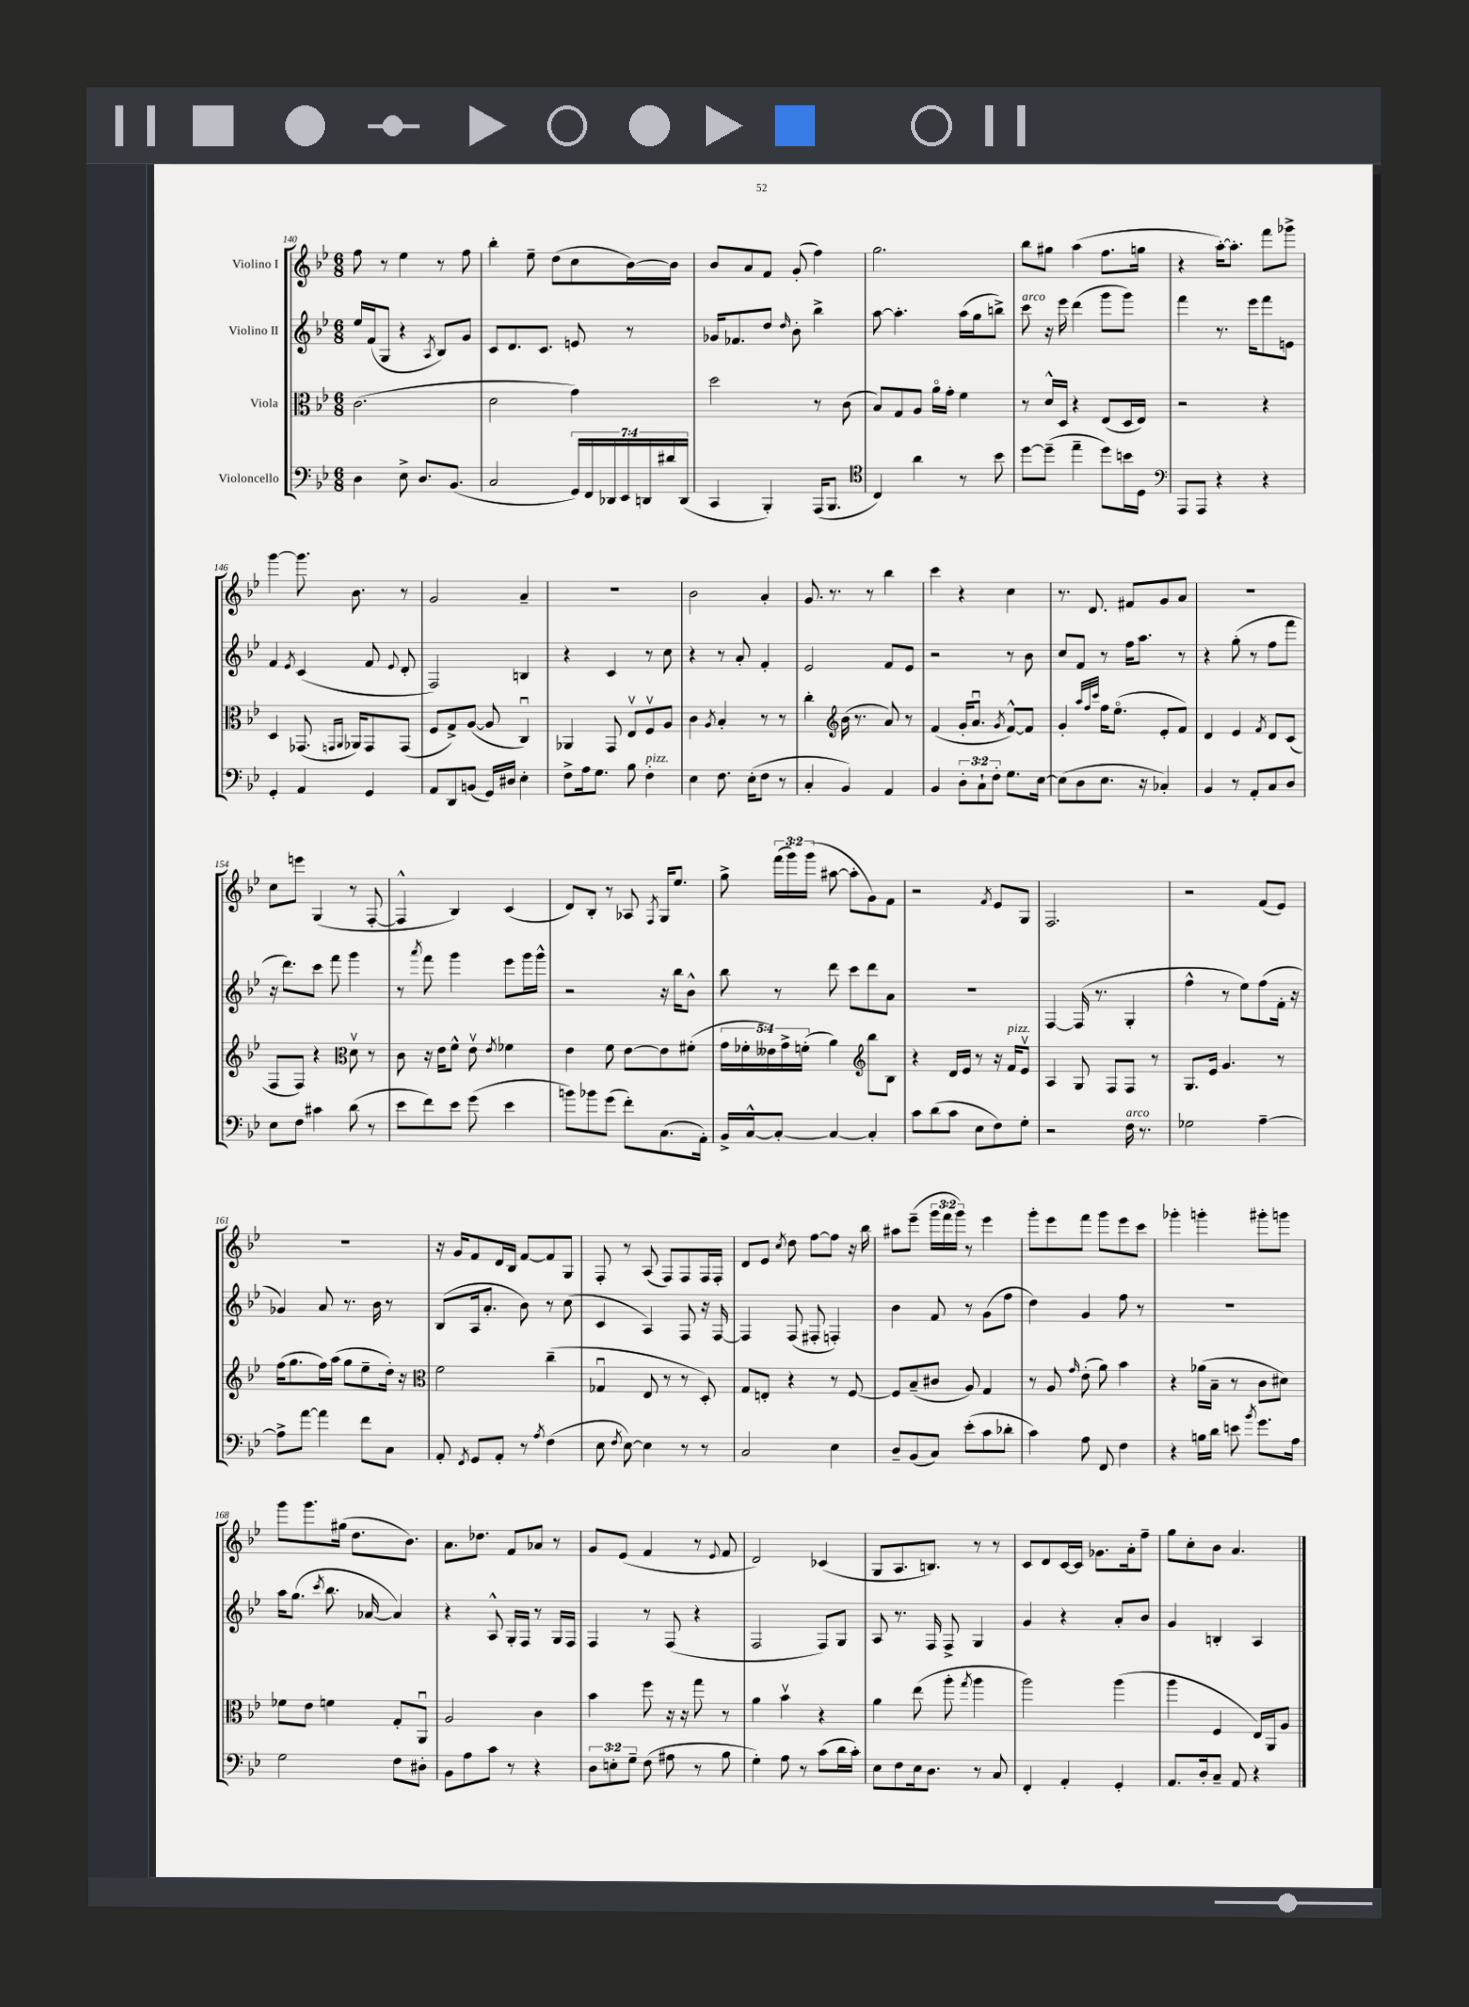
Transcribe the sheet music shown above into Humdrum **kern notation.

**kern	**kern	**kern	**kern
*part4	*part3	*part2	*part1
*staff4	*staff3	*staff2	*staff1
*I"Violoncello	*I"Viola	*I"Violino II	*I"Violino I
*clefF4	*clefC3	*clefG2	*clefG2
*k[b-e-]	*k[b-e-]	*k[b-e-]	*k[b-e-]
*M6/8	*M6/8	*M6/8	*M6/8
=140	=140	=140	=140
4D\	(2.c\	16ee-/LL	8ff\
.	.	(16f/J	.
.	.	8G/J	8r
8E-^\	.	4r	4ee-\
8.D/L	.	.	.
.	.	8qA/	.
.	.	8B-/L)	8r
(8.BB-/J	.	.	.
.	.	8g/J	8ff\
=141	=141	=141	=141
2C/	2d\	8c/L	4bb-'\
.	.	8.d/	.
.	.	.	8ee-~\
.	.	8.c/J	.
.	.	.	(8dd\L
28GG/LL)	4g\)	8en/	8cc\
28FF/	.	.	.
28DD-X/	.	.	.
28EE-/	.	.	.
.	.	8r	[16b-\L)
28DDn/	.	.	.
28d#X/	.	.	.
.	.	.	16b-\JJ]
(28DD/JJ	.	.	.
=142	=142	=142	=142
4CC/	2dd\	16g-X/KL	8b-/L
.	.	8.f-X/	.
.	.	.	8a/
4BBB-'/)	.	8dd/J	8f/J
.	.	16qqdd/	.
.	.	8b-'\	(8g'/
(16AAA/KL	8r	4bb-^\	4ff\)
8.BBB-/J	.	.	.
.	(8c\	.	.
=143	=143	=143	=143
*clefC4	*	*	*
4C/)	8B-/L)	[8aa\	2.gg\
.	8G/	4.aa'\]	.
4a\	8A/J	.	.
.	16a\LL	.	.
.	16g'\JJ	.	.
8r	4f\	(16aa\LL	.
.	.	16gg\J	.
8b-\	.	8bbn^\J)	.
=144	=144	=144	=144
!	!	!LO:TX:a:i:t=arco	!
[8dd\L	8r	8ccc\	8bb-\L
(8dd~\J]	16d^^/LL	16r	8gg#X\J
.	16D/JJ	16eee-\	.
4ee-~\	4r	(4ddd\	(4aa\
8dd\L)	(8E-/L	8ggg\L	8.ff\L
16bn\L	16D/L	8ggg\J)	.
16D\JJ	16E-/JJ)	.	16ggn\Jk
=145	=145	=145	=145
*clefF4	*	*	*
8AAA/L	2r	4fff\	4r
8AAA/J	.	.	.
4r	.	8.r	[16aa'\KL)
.	.	.	8.aa'\J]
.	.	16eee-\KL	.
4r	4r	8fff\	8fff\L
.	.	8en\J	8ggg-X^\J
!!LO:LB:g=z
=146	=146	=146	=146
4GG'/	4D/	4f/	[4ggg\
.	.	8qe-/	.
4AA/	(8.GG-X/	(4c/	8.ggg\]
.	16qqGGn/LL	.	.
.	16qqAA/JJ	.	.
.	16AA-X/KL)	.	8.b-\
4GG/	8GG/	8f/	.
.	.	8qqe-/	.
.	(8GG/J	8d'/	8r
=147	=147	=147	=147
8AA/L	8F/L	2F/)	2g/
8DD/	8G^/)	.	.
(8BBn/J	([8A/J	.	.
16GG/LL)	8A/]	.	.
16D#X/JJ	.	.	.
4E-'\	4Cu/)	4Bn/	4a~/
=148	=148	=148	=148
8F^\L	4AA-X/	4r	2.r
16A\k	.	.	.
8.G\J	.	.	.
.	8GG/	4c/	.
8B-\	8E-v/L	.	.
!LO:TX:a:i:t=pizz.	!	!	!
4F'\	8Fv/	8r	.
.	8A/J	8cc\	.
=149	=149	=149	=149
4E-\	4c\	4r	2b-\
.	8qA/	.	.
8.F\	4B-'/	8r	.
.	.	8a'/	.
(16E-'\KL	.	.	.
8F\J	8r	4f'/	4a'/
8r	8r	.	.
=150	=150	=150	=150
4C'/	4cc'\	2e-/	8.g/
.	.	.	8.r
*	*clefG2	*	*
4BB-/)	(16b-\	.	.
.	8.r	.	.
.	.	.	8r
4AA/	8a/)	8f/L	4bb-\
.	8r	8e-/J	.
=151	=151	=151	=151
4BB-/	(4f/	2r	4ccc\
12D'\L	16g'/KL	.	4r
.	8.au/J	.	.
12C`\	.	.	.
12F'\J	.	.	.
.	8qg/	.	.
8.G\L	[8f^^/L)	8r	4cc\
.	8f/J]	8b-\	.
[16E-\Jk	.	.	.
=152	=152	=152	=152
(8E-\L]	4g'/	8cc/L	8.r
8D\	.	8f/J	.
.	.	.	8.d/
.	32qqaa/LLL	.	.
.	32qqff/	.	.
.	32qqccc/JJJ	.	.
8.E-\J	16ff\KL	8r	.
.	(8.ee-\J	.	.
.	.	16ff\KL	8f#X/L
16r	.	8.aa\J	.
4C-X'/)	8e-'/L	.	8g/
.	8f/J)	8r	8a/J
=153	=153	=153	=153
4BB-/	4d/	4r	2.r
8r	4e-/	(8gg'\	.
8AA'/L	.	8r	.
.	8qf/	.	.
8C/	8d/L	8ff\L	.
8D/J	(8c/J	8fff\J	.
!!LO:LB:g=z
=154	=154	=154	=154
8E-\L	8F/L	16r	8cc\L
.	.	8.ddd\L)	.
8F\J	8F/J)	.	8eeen\J
4c#X\	4r	8ccc\J	(4G/
.	.	8fff\	.
*	*clefC3	*	*
(8d\	8dv\	4ggg\	8r
8r	8r	.	[8F'/
=155	=155	=155	=155
8e-\L	8c\	8r	4F^^/]
.	.	8qaaa/	.
8f\)	16r	8fff\	.
.	16e-\KL	.	.
8e-\J	8f^^\J	4ggg\	4B-/)
(8g\	8e-v\	.	.
.	8qe-/	.	.
4e-\	4f-X\	8eee-\L	(4c/
.	.	16ggg\L	.
.	.	16ggg^^\JJ	.
=156	=156	=156	=156
8bn\L)	4e-\	2r	8d/L)
8b-X\	.	.	8B-'/J
(8g\J	8f\	.	8r
8f'\L)	[8e-\L	.	8A-X/
.	.	.	8qF/
(8.C\	8e-\]	16r	16G/KL
.	.	16bb-\KL	8.ee-/J
.	(8f#X'\J	8b-^^\J	.
16AA'\Jk)	.	.	.
=157	=157	=157	=157
16BB-^/LL	20g\LL	8bb-\	8gg^\
.	20f-X'\	.	.
[16C^^/J	.	.	.
.	20e--X\)	.	.
8C'/J_	.	8r	(24fff\LL
.	20g^\	.	.
.	.	.	24ggg\)
.	(20fn'\JJ	.	.
.	.	.	(24ggg\JJ
4C/_	4a\)	8ddd\	[8aa#X\
.	.	8ccc\L	8aa#'\L]
*	*clefG2	*	*
4C'/]	8bb-\L	8ddd\	8g\)
.	8B-\J	8a\J	8f\J
=158	=158	=158	=158
8c\L	4r	2.r	2r
(8d\	.	.	.
8c\J	16d/LL	.	.
.	16e-/JJ	.	.
8E-\L	8r	.	.
.	.	.	8qf/
8F\)	16r	.	8e-/L
!	!LO:TX:a:i:t=pizz.	!	!
.	16f/KL	.	.
8G'\J	8e-v/J	.	8G/J
=159	=159	=159	=159
2r	4A/	[4F/	2.F/
.	8G/	(16F/]	.
.	.	8.r	.
.	8F/L	.	.
!LO:TX:a:i:t=arco	!	!	!
16F\	8F/J	4G'/	.
8.r	.	.	.
.	8r	.	.
=160	=160	=160	=160
2G-X\	8.G/L	4ff^^\	2r
.	16e-/Jk	.	.
.	4.g/	8r	.
.	.	8ee-\L)	.
[4A~\	.	(8ff\	(8f/L
.	8r	16f'\Jk	8e-/J)
.	.	16r	.
!!LO:LB:g=z
=161	=161	=161	=161
8A^\L]	(16ff\KL	4g-X/)	2.r
.	8.gg\	.	.
[8a\J	.	.	.
4a\]	16ff\L)	8a/	.
.	(16aa\JJ	.	.
.	8gg\L	8.r	.
8f\L	8ee-~\	.	.
.	.	16b-\	.
8C\J	16dd'\Jk)	8r	.
.	16r	.	.
=162	=162	=162	=162
*	*clefC3	*	*
8AA'/	2f\	(8B-/L	16r
.	.	.	16g/KL
8qFF/	.	.	.
8GG/L	.	16A/k	8f/
.	.	8.a'/J	.
8AA'/J	.	.	16d/L
.	.	.	16B-/JJ
8r	.	8b-\)	[8f/L
8qA/	.	.	.
(4F\	(4cc~\	8r	8f/]
.	.	(8cc\	8G/J
=163	=163	=163	=163
8E-\	4G-Xu/	4c/	8F'/
8qF/	.	.	.
[8E-\)	.	.	8r
4E-\]	8E-/	4A/)	(8A/
.	8r	.	8F/L)
8r	8r	8F/	8F/
8r	8D'/)	16r	16F/L
.	.	[16F/	16F'/JJ
=164	=164	=164	=164
2C/	8G/L	4F/]	8d/L
.	8En'/J	.	8e-/J
.	.	.	8qcc/
.	4r	(8F/	8dd\
.	.	8F#X'/	[8ff\L
4E-\	8r	4Fn'/)	8ff\J]
.	[8F/	.	16r
.	.	.	16bb-\
=165	=165	=165	=165
8D~/L	8F/L]	4b-\	8aa#X\L
(8BB-/	(8B-~/	.	(8eee-~\J
8C/J)	8c#X/J	8f/	24ggg\LL
.	.	.	24fff\
.	.	.	24ggg\JJ)
(8e-'\L	8A/)	8r	8r
8c\	4G/	(8g\L	4eee-\
8d-X'\J	.	8ff\J	.
=166	=166	=166	=166
4c\)	8r	4dd\)	8ggg'\L
.	8A/	.	8eee-\
.	16qqg/	.	.
8A\	(8e-'\	4g/	8fff\J
8FF/	8a\)	.	8ggg\L
4F\	4b-\	8ff\	8eee-\
.	.	8r	8ccc\J
=167	=167	=167	=167
4r	4r	2.r	4ggg-X'\
16Bn\LL	(16a-X\LL	.	4gggn'\
16d\JJ	16B-~\JJ	.	.
8en\	8r	.	.
8qb-/	.	.	.
8.g\L	8c\L	.	8ggg#X'\L
.	8d#X\J)	.	8gggn\J
16A\Jk	.	.	.
!!LO:LB:g=z
=168	=168	=168	=168
2G\	8f-X\L	16aa\KL	8ggg\L
.	.	(8.gg\J	.
.	8e-\J	.	8.ggg\
.	.	8qccc/	.
.	4fn\	8.bb-\	.
.	.	.	(16gg#X\Jk
.	.	.	8.dd\L
.	.	[16a-X/	.
8F\L	8G'/L	4a-/])	.
.	.	.	8.b-\J)
8D#X'\J	8AAu/J	.	.
=169	=169	=169	=169
8BB-\L	2A/	4r	8.a\L
8A\	.	.	.
.	.	.	8.dd-X\J
8c\J	.	8A^^/	.
8r	.	16G'/LL	8f/L
.	.	16F/JJ	.
4r	4c\	8r	8a-X/J
.	.	16G/LL	8r
.	.	16F/JJ	.
=170	=170	=170	=170
12D\L	4b-\	4F/	8g/L
12En'\	.	.	.
.	.	.	(8e-/J
12G~\J	.	.	.
(8F\	8ff\	8r	4f/
8A#X\	16r	(8F/	.
.	16r	.	.
8r	8gg\	4r	8r
.	.	.	8qqe-/
8B-\	8r	.	8f/
=171	=171	=171	=171
4G'\)	4a\	2F/	2d/)
8A\	4b-v\	.	.
8r	.	.	.
(8c\L	4r	8F/L)	(4c-X/
16d\L	.	8G/J	.
16c'\JJ)	.	.	.
=172	=172	=172	=172
8E-\L	4a\	8A/	8G/L
8F\	.	8.r	8.A/
16E-\k	(8ee-\	.	.
8.D\J	.	16F/	8.Bn/J)
.	8aa'\	8F^/	.
.	8qgg/	.	.
8r	4aa\	4G/	8r
8C/	.	.	8r
=173	=173	=173	=173
4FF'/	2aa\)	4g/	8c/L
.	.	.	8d/
4AA'/	.	4r	[16c/L
.	.	.	16c/JJ]
.	.	.	8.g-X\L
4GG'/	(4aa\	8a'/L	.
.	.	.	16a'\k
.	.	8b-/J	8ff~\J
=174	=174	=174	=174
8.AA/L	4aa\	4g/	8gg\L
.	.	.	8cc'\
16D'/k	.	.	.
8C~/J	4F/	4Bn'/	8b-\J
8AA/	.	.	4.a/
4r	16E-/LL)	4A/	.
.	16AA/J	.	.
.	8A/J	.	.
==	==	==	==
*-	*-	*-	*-
